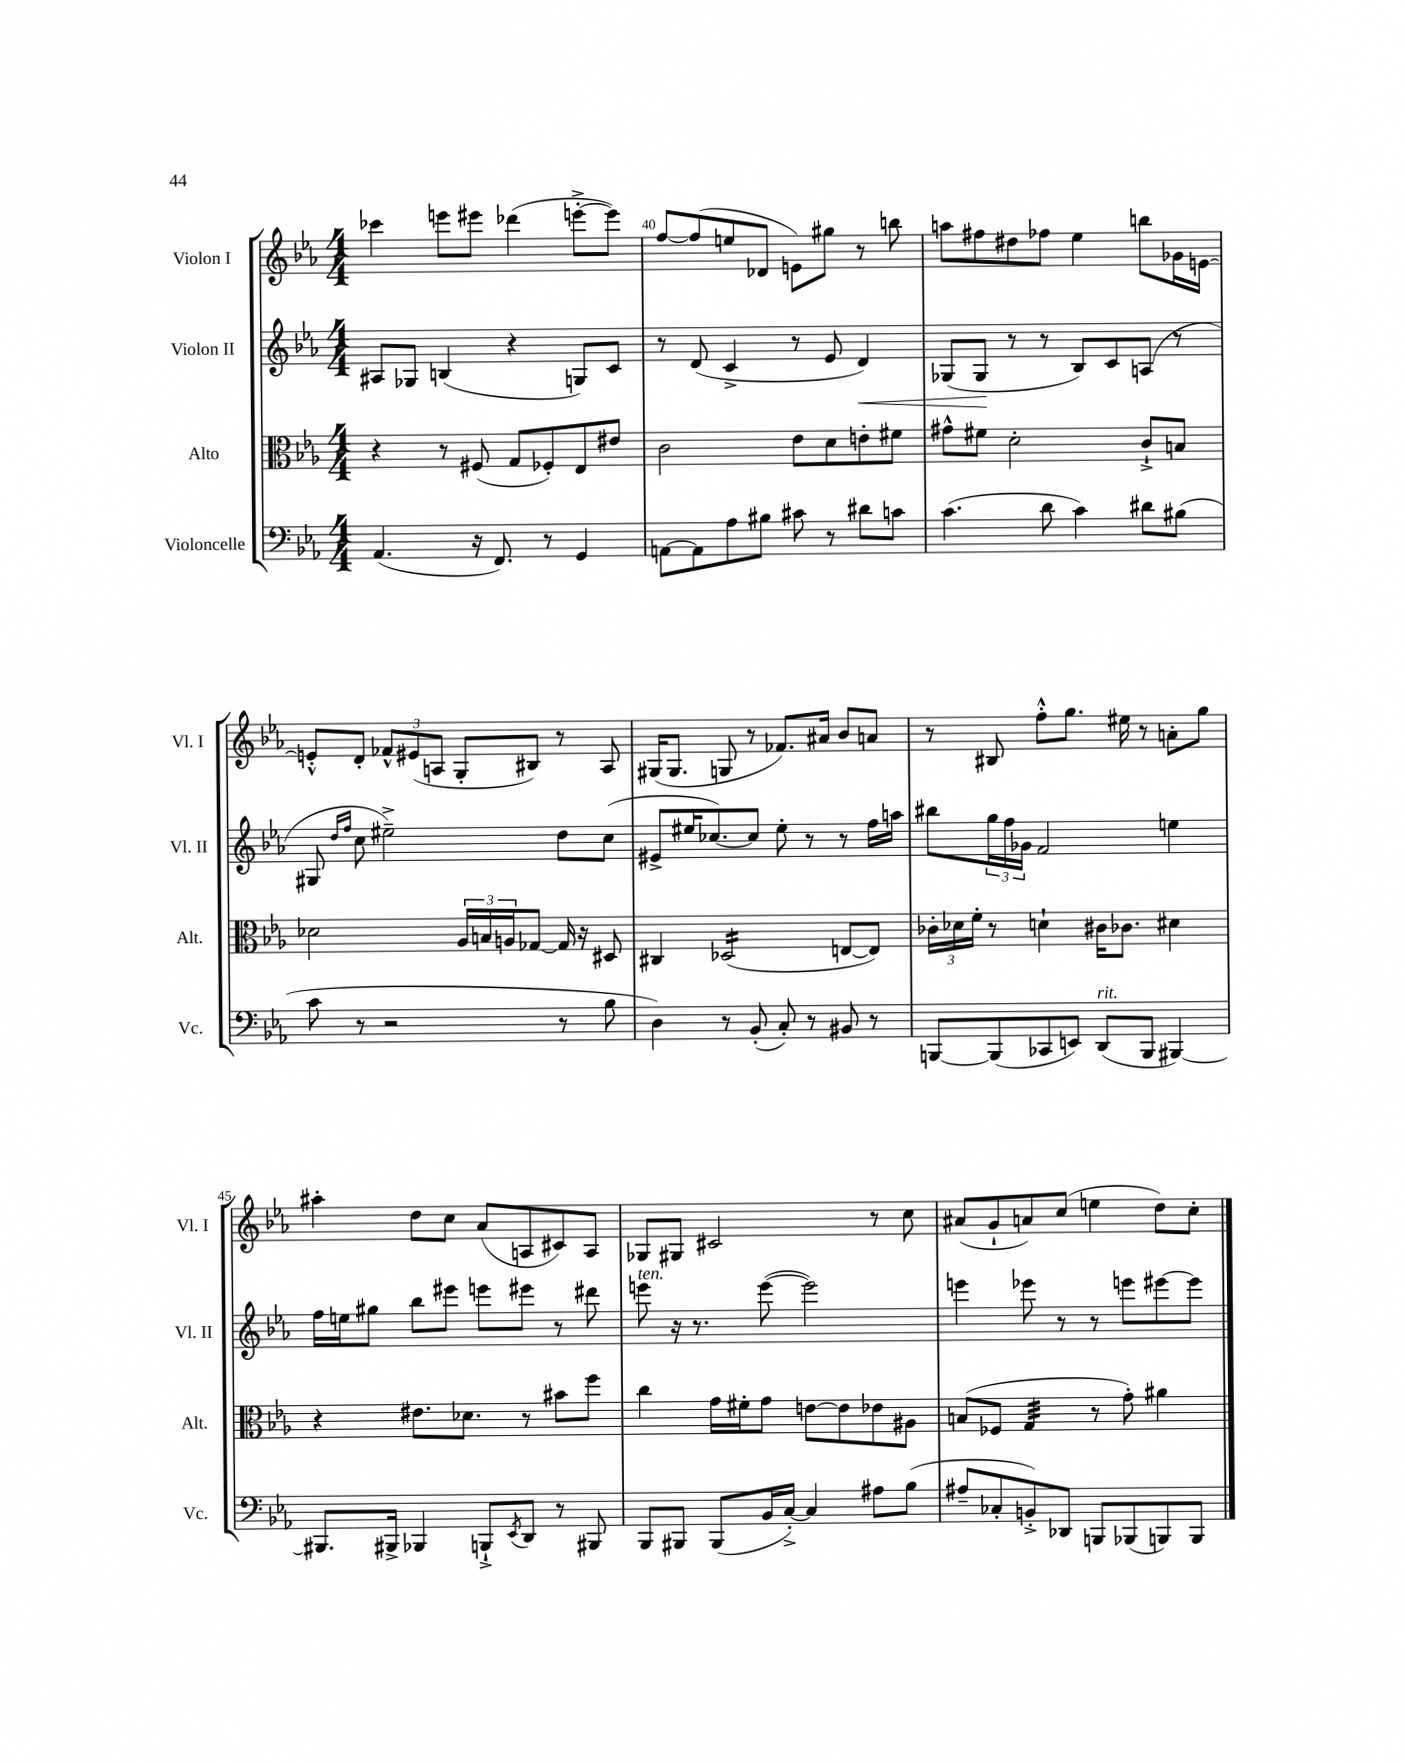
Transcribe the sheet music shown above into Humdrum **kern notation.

**kern	**kern	**kern	**kern
*staff4	*staff3	*staff2	*staff1
*clefF4	*clefC3	*clefG2	*clefG2
*k[b-e-a-]	*k[b-e-a-]	*k[b-e-a-]	*k[b-e-a-]
*M4/4	*M4/4	*M4/4	*M4/4
(4.AA-	4r	8A#	4ccc-
.	.	8G-	.
.	8r	(4B	8eee
16r	(8F#	.	8eee#
8.FF)	.	.	.
.	8G	4r	(4ddd-
8r	8F-')	.	.
4GG	8E-	8G)	[8eee'^
.	8e#	8c	8eee])
=	=	=	=
[8AA	2c	8r	[8ff
8AA]	.	(8d	(8ff]
8A-	.	4c^	8ee
8B#	.	.	8d-
8c#	8e-	8r	8e)
8r	8d	8e-	8gg#
8d#	8e'	4d)	8r
8c	8f#	.	8bb
=	=	=	=
(4.c	8g#^^	(8G-	8aa
.	8f#	8G-	8ff#
.	2d'	8r	8dd#
8d	.	8r	8ff-
4c)	.	8B-)	4ee-
.	.	8c	.
8d#	8c`^	(8A	8bb
(8B#	8B	8r	16g-
.	.	.	[16e
=	=	=	=
8c	2d-	8G#	8e'^^]
.	.	16qqdd	.
.	.	16qqff	.
8r	.	8cc	8d'
2r	.	2ee#~^)	12f-^^
.	.	.	(12e#
.	.	.	12A
.	24A-	.	8G'
.	24B	.	.
.	24A	.	.
.	[8G-	.	8B#)
8r	16G-]	8dd	8r
.	16r	.	.
8B-	8D#	(8cc	8A
=	=	=	=
4D)	4C#	8e#^	(16G#
.	.	.	8.G#
.	.	16ee#	.
.	.	[8.cc-)	.
8r	(2D-	.	8G
(8BB-'	.	8cc-]	8r
8C')	.	8ee#'	8.f-)
8r	.	8r	.
.	.	.	16a#
8BB#	[8E	8r	8b-
8r	8E])	16ff	8a
.	.	16aa	.
=	=	=	=
[8BBB	24c-'	8bb#	8r
.	24d-	.	.
.	24f'	.	.
(8BBB]	8r	24gg	8B#
.	.	24ff	.
.	.	24g-	.
8CC-	4d`	2f	8ff'^^
8EE)	.	.	8.gg
(8DD	16c#	.	.
.	8.c-	.	16ee#
8BBB	.	.	8r
[4BBB#)	4d#	4ee	8a'
.	.	.	8gg
=	=	=	=
8.BBB#]	4r	16ff	4aa#'
.	.	16ee	.
.	.	8gg#	.
16BBB#^	.	.	.
4BBB-	8.e#	8bb-	8dd
.	.	8eee#	8cc
.	8.d-	.	.
8BBB`^	.	8eee	(8a-
8qEE-	.	.	.
8DD	8r	8eee#	8A
8r	8b#	8r	8c#)
8BBB#	8ff	8ddd#	8A
=	=	=	=
8BBB-	4cc	8eee	8G-
8BBB#	.	16r	8G#
.	.	8.r	.
(8BBB#	16g	.	2c#
.	16f#'	.	.
16BB-	8g	([8eee	.
[16C'^)	.	.	.
4C]	[8e	2eee])	.
.	8e]	.	.
8A#	8e-	.	8r
(8B-	8A#	.	8cc
=	=	=	=
8A#~	(8B	4eee	(8a#
8C-'	8F-	.	8g`
8BB'^)	4G	8eee-	8a)
8DD-	.	8r	(8cc
8BBB	8r	8r	4ee
(8BBB-	8g')	8eee	.
8BBB)	4a#	[8eee#	8dd)
8BBB	.	8eee#]	8cc'
==	==	==	==
*-	*-	*-	*-
